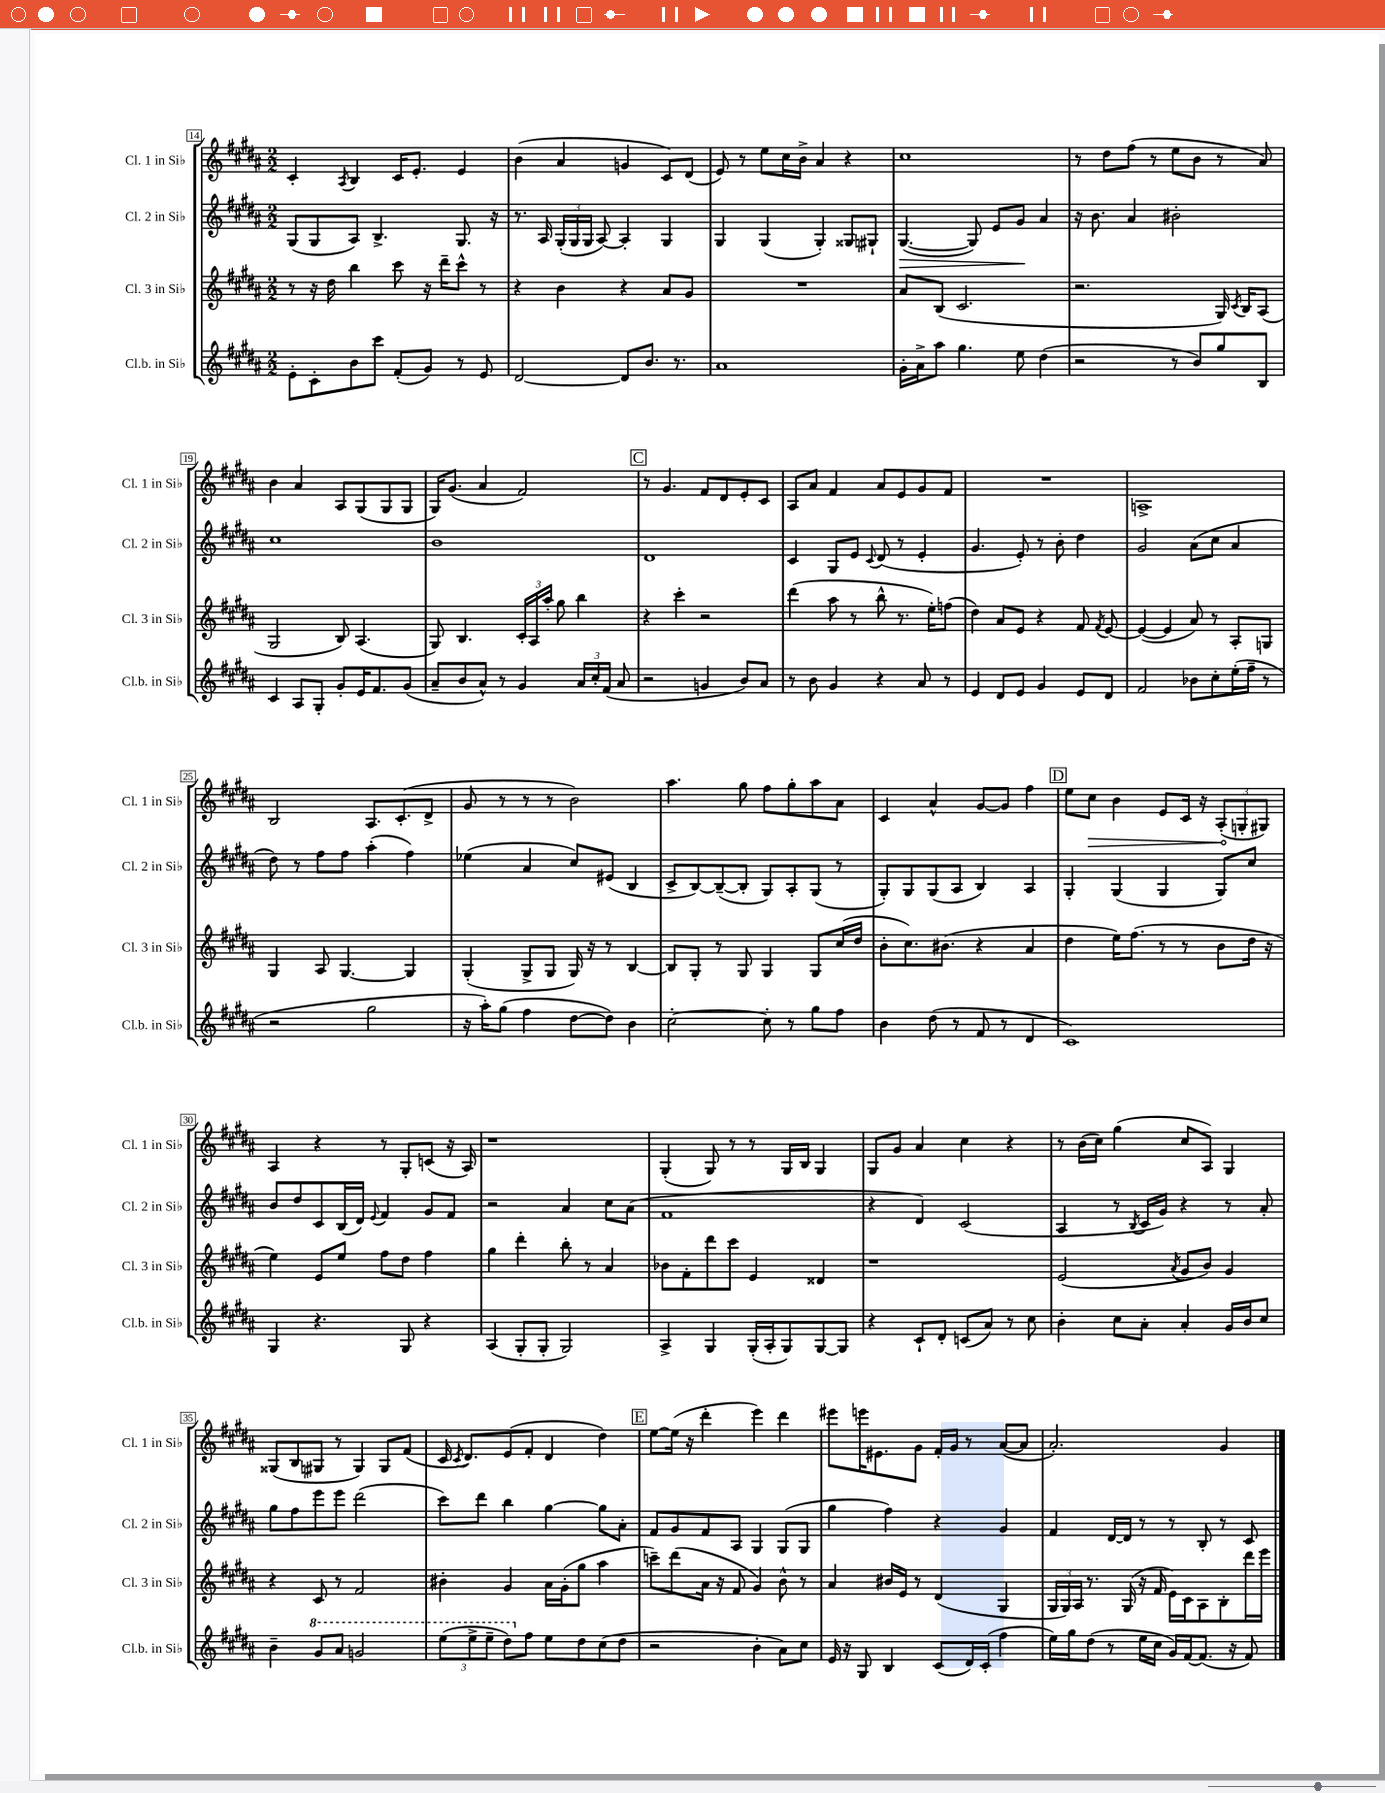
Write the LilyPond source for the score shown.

<<
\new StaffGroup <<
\new Staff = "s0" \with { instrumentName = "Cl. 1 in Sib" shortInstrumentName = "Cl. 1 in Sib" } {
    \clef treble \key b \major \numericTimeSignature \time 2/2
    \autoBeamOff cis'4-. \acciaccatura { ais8 } b4 cis'16[ e'8.]-. e'4 |
    b'4( ais'4 g'4 cis'8[) dis'8]( |
    e'8) r8 e''8[ cis''16 b'16]-> ais'4 r4 |
    cis''1 |
    r8 dis''8[ fis''8]( r8 e''8[ b'8] r8 ais'8) |
    b'4 ais'4 ais8[ gis8( gis8 gis8] |
    gis16[) gis'8.]( ais'4 fis'2) |
    \mark \markup { \box "C" } r8 gis'4. fis'8[ dis'8 e'8-. cis'8] |
    ais8[ ais'8] fis'4 ais'8[ e'8 gis'8 fis'8] |
    R1 |
    a1-> |
    b2 ais8.[ cis'8.-.( dis'8]-> |
    gis'8 r8 r8 r8 b'2) |
    ais''4. gis''8 fis''8[ gis''8-. ais''8 ais'8] |
    cis'4 ais'4-^ gis'8[~ gis'8] fis''4 |
    \mark \markup { \box "D" } e''8[ \once \override Hairpin.circled-tip = ##t cis''8]\> b'4 e'8[ cis'16] r16 \tuplet 3/2 { ais8[-.\!( g8-. gis8]) } |
    ais4 r4 r8 gis8[-. c'8]( r16 ais16) |
    r1 |
    gis4-.( gis8) r8 r8 gis16[ b16] gis4 |
    gis8[ gis'8] ais'4 cis''4 r4 |
    r8 b'16[( cis''16]) gis''4( cis''8[ ais8]) gis4 |
    gisis8[( b8 gis8] r8 gis4) gis8[ fis'8]( |
    cis'16 \acciaccatura { cis'8 } dis'8.[) e'8( fis'8]-. dis'4 dis''4) |
    \mark \markup { \box "E" } e''8[~ e''16]( r16 dis'''4-. e'''4) dis'''4 |
    eis'''8[ e'''16 eis'8. gis'8] fis'16[-. gis'16] r8 ais'8[~( ais'8] |
    ais'2.-.) gis'4 \bar "|." |
}
\new Staff = "s1" \with { instrumentName = "Cl. 2 in Sib" shortInstrumentName = "Cl. 2 in Sib" } {
    \clef treble \key b \major \numericTimeSignature \time 2/2
    \autoBeamOff gis8[( gis8 ais8]) b4.-> gis8. r16 |
    r8. ais16 \tuplet 3/2 { gis16[-.( gis16 gis16] } ais8~) ais4-. gis4 |
    gis4 gis4( gis4-.) gisis8[ gis8]-! |
    gis4.~\>( gis8) e'8[ gis'8]\! ais'4 |
    r16 b'8. ais'4 bis'2-. |
    cis''1 |
    b'1 |
    \mark \markup { \box "C" } dis'1 |
    cis'4 gis8[ e'8] \appoggiatura { cis'8 } dis'8( r8 e'4-. |
    gis'4. e'8-.) r8 b'8-. dis''4 |
    gis'2 ais'8[( cis''8] ais'4 |
    dis''8) r8 fis''8[ fis''8] ais''4-.( fis''4) |
    ees''4( ais'4 cis''8[) eis'8]( b4 |
    cis'8[-> b8~) b8~--( b8]-. gis8[) ais8-. gis8]( r8 |
    gis8[-.) gis8 gis8( ais8] b4) ais4 |
    \mark \markup { \box "D" } gis4-. gis4( gis4 gis8[) cis''8] |
    b'8[ dis''8 cis'8 b16( dis'16]) \appoggiatura { e'8 } fis'4 gis'8[ fis'8] |
    r2 ais'4 cis''8[ ais'8]( |
    fis'1 |
    r4 dis'4) cis'2( |
    ais4 r8 \acciaccatura { b8 } cis'16[ gis'16]) r4 r8 ais'8-. |
    gis''8[ fis''8 e'''8 e'''8] dis'''2( |
    cis'''8[) dis'''8] b''4 gis''4~ gis''8[ ais'8]-. |
    \mark \markup { \box "E" } fis'8[ gis'8 fis'8 ais8] gis4 gis8[( gis8] |
    gis''4 fis''4) r4 gis'4 |
    fis'4 dis'16[~ dis'16] r8 r8 b8-. r8 cis'8 \bar "|." |
}
\new Staff = "s2" \with { instrumentName = "Cl. 3 in Sib" shortInstrumentName = "Cl. 3 in Sib" } {
    \clef treble \key b \major \numericTimeSignature \time 2/2
    \autoBeamOff r8 r16 dis''16 b''4 cis'''8 r16 dis'''16[-- cis'''8]-^ r8 |
    r4 b'4 r4 ais'8[ gis'8] |
    R1 |
    ais'8[ b8]( cis'2. |
    r2. gis16) \acciaccatura { cis'8 } b16[ ais8]( |
    gis2 b8) ais4.( |
    gis8) b4. \tuplet 3/2 { cis'16[-. ais16 ais''16]-. } gis''8 b''4 |
    \mark \markup { \box "C" } r4 cis'''4-. r2 |
    dis'''4( ais''8 r8 b''8-^ r8. e''16[-.) f''8]( |
    dis''4) ais'8[ e'8] r4 fis'8 \acciaccatura { fis'8 } e'8~ |
    e'4~( e'4 ais'8) r8 ais8[-. g8] |
    gis4 ais8 gis4.~ gis4 |
    gis4-.( gis8[-> gis8] gis16) r16 r8 b4~ |
    b8[ gis8]-. r8 gis8 gis4 gis8[ cis''16( dis''16] |
    b'8[-. cis''8.) bis'8.]( r4 ais'4 |
    \mark \markup { \box "D" } dis''4 e''16[) fis''8.]( r8 r8 b'8[ dis''16] r16 |
    e''4) e'8[ e''8] fis''8[ dis''8] fis''4 |
    gis''4 dis'''4-. b''8-. r8 ais'4 |
    bes'8[ fis'8-. dis'''8 cis'''8] e'4 disis'4 |
    r1 |
    e'2( \acciaccatura { ais'8 } gis'8[ b'8]) gis'4 |
    r4 cis'8 r8 fis'2 |
    bis'4-. gis'4 ais'16[ gis'16-.( gis''8] ais''4 |
    \mark \markup { \box "E" } c'''8[--) dis'''8( ais'16] r16 fis'8 gis'4) b'8-^ r8 |
    ais'4 bis'16[ e'16] r8 dis'4( gis4 |
    \tuplet 3/2 { gis16[ gis16) ais16] } r8. gis16( r16 fis'16 e'16[) cis'16 ais8 b8-. dis'''16 e'''16] \bar "|." |
}
\new Staff = "s3" \with { instrumentName = "Cl.b. in Sib" shortInstrumentName = "Cl.b. in Sib" } {
    \clef treble \key b \major \numericTimeSignature \time 2/2
    \autoBeamOff e'8[-. cis'8-. b'8 cis'''8] fis'8[-.( gis'8]) r8 e'8 |
    dis'2~ dis'8[ b'8.] r8. |
    ais'1 |
    gis'16[-. ais'16-> ais''8] gis''4. e''8 dis''4( |
    r2 r8 b'8[) gis''8 b8] |
    cis'4 ais8[ gis8]-. gis'8[-. e'16 fis'8. gis'8]( |
    ais'8[-- b'8 ais'8]-^) r8 gis'4 \tuplet 3/2 { ais'16[ cis''16-. fis'16]( } ais'8 |
    \mark \markup { \box "C" } r2 g'4 b'8[) ais'8] |
    r8 b'8 gis'4 r4 ais'8 r8 |
    e'4 dis'8[ e'8] gis'4 e'8[ dis'8] |
    fis'2 bes'8[ cis''8-. e''16-.( fis''16]-- r8 |
    r2 gis''2 |
    r16 ais''16[-.) gis''8]( fis''4 dis''8[~ dis''8]) b'4 |
    cis''2~-. cis''8-. r8 gis''8[ fis''8] |
    b'4 dis''8( r8 fis'8 r8 dis'4 |
    \mark \markup { \box "D" } cis'1) |
    gis4 r4. gis8 r4 |
    ais4( gis8[-. gis8]-. gis2) |
    ais4-> gis4 gis16[-.( ais16-. gis8) gis8~ gis8] |
    r4 cis'8[-! dis'8]-. c'8[( ais'8]) r8 cis''8 |
    b'4-. cis''8[ ais'8]-. ais'4-. gis'16[ b'16 cis''8] |
    b'4-- \ottava #1 gis''8[ ais''8] g''2 |
    \tuplet 3/2 { e'''8[( e'''8-> e'''8]-- } dis'''8[) \ottava #0 fis''8] e''8[ dis''8 cis''8( dis''8] |
    \mark \markup { \box "E" } r2 b'4-. ais'8[) cis''8] |
    e'16 r16 gis8 b4 cis'8[( dis'16) cis'16]-.( fis''4 |
    e''16[) gis''16 dis''8]( r8 e''16[ cis''16] gis'16[) fis'16~ fis'8.]( r16 fis'8) \bar "|." |
}
>>
>>
\layout { \context { \Score currentBarNumber = #14 \override BarNumber.stencil = #(make-stencil-boxer 0.1 0.3 ly:text-interface::print) } }
